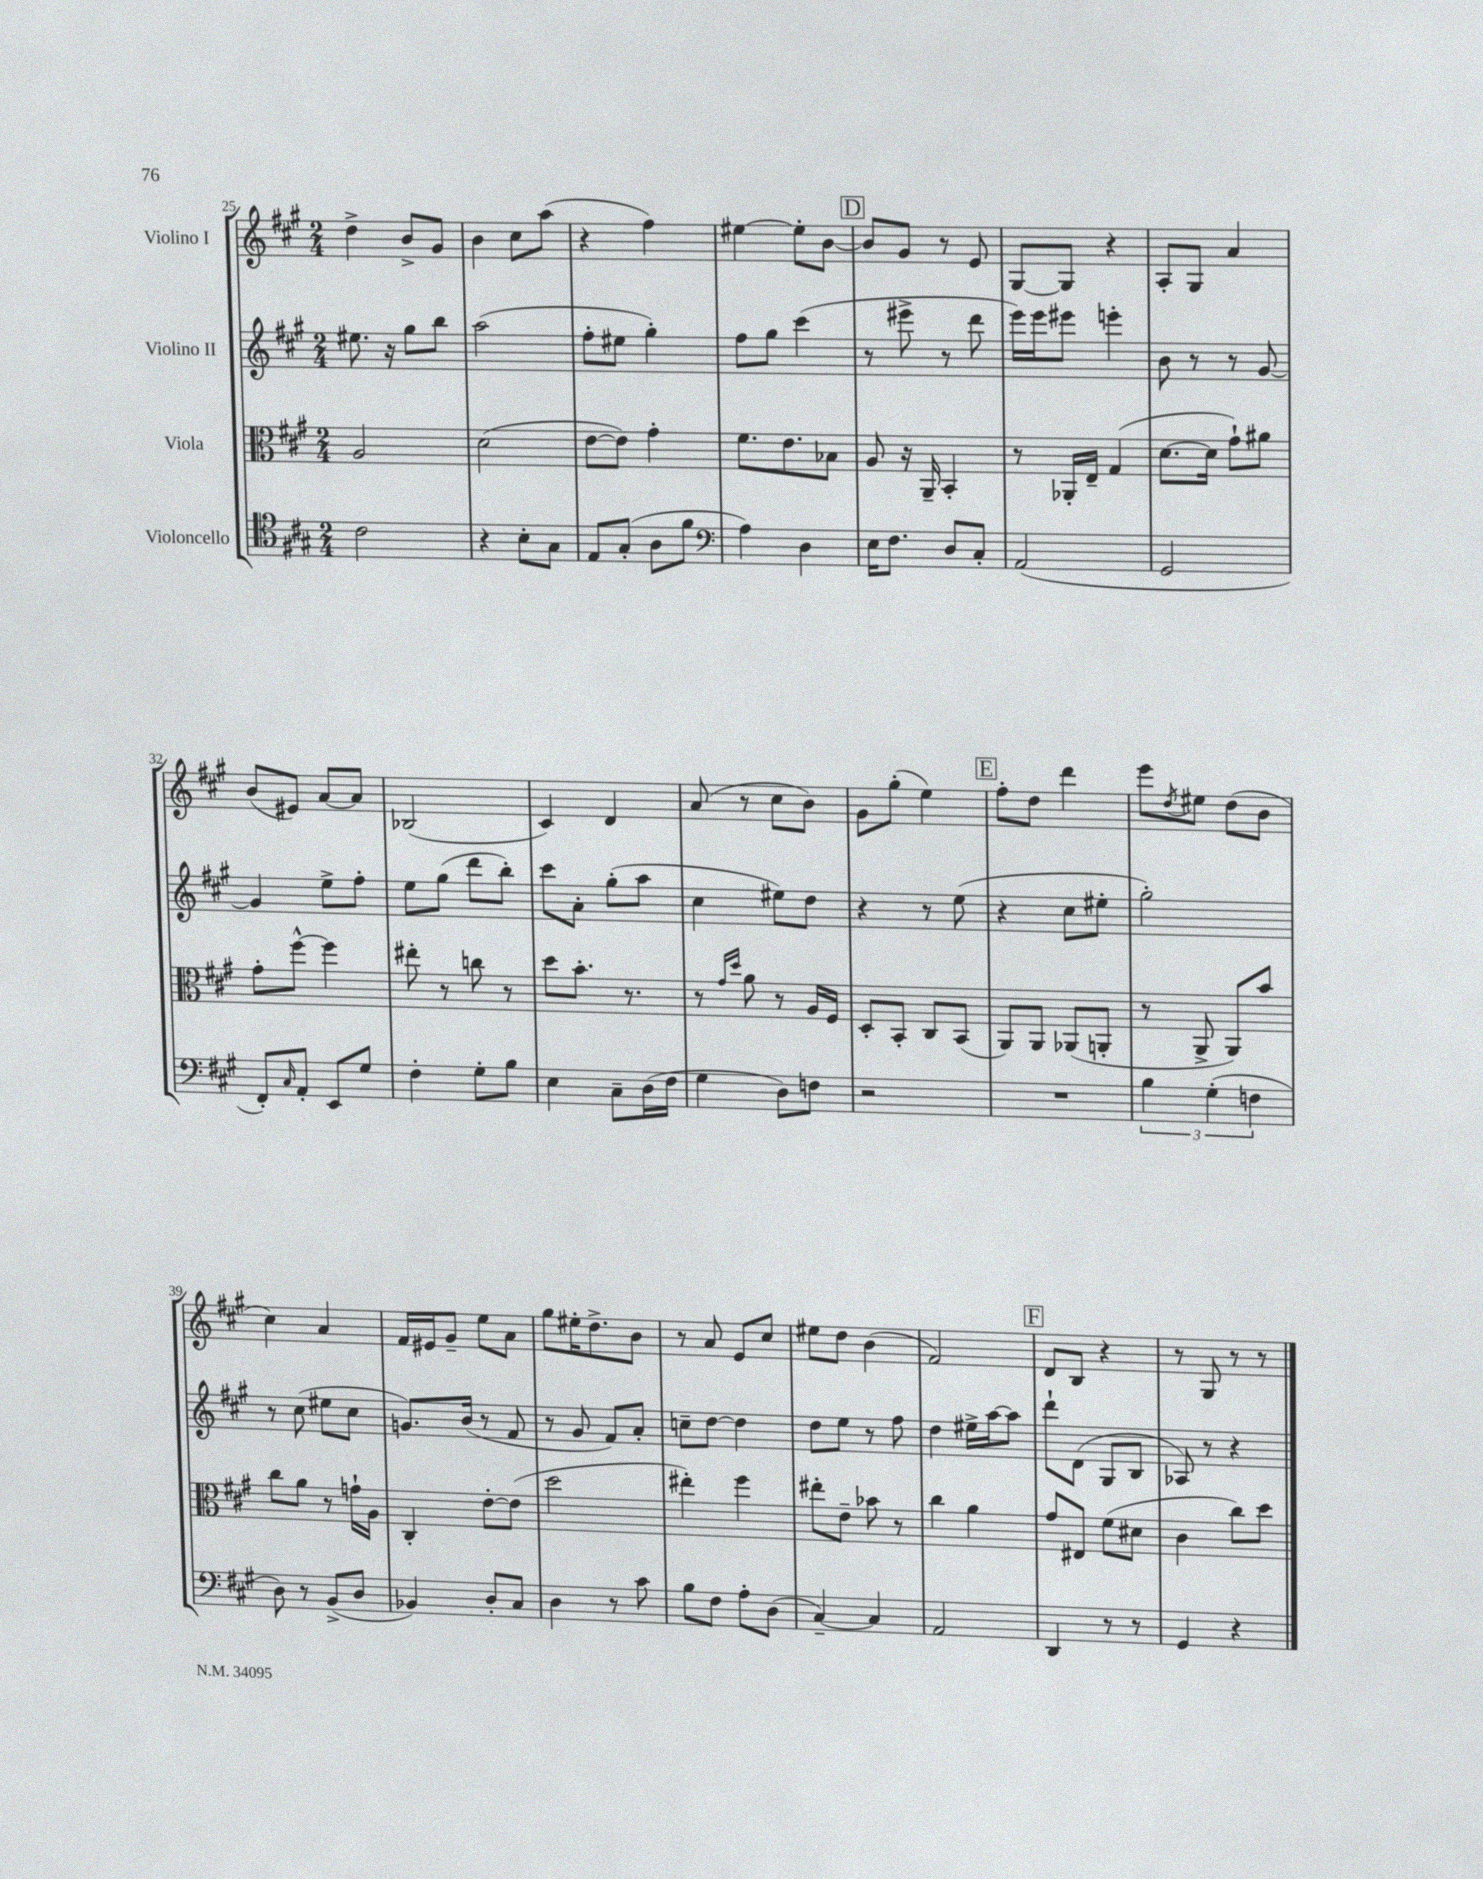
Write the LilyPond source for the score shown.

<<
\new StaffGroup <<
\new Staff = "s0" \with { instrumentName = "Violino I" } {
    \clef treble \key a \major \numericTimeSignature \time 2/4
    d''4-> b'8-> gis'8 |
    b'4 cis''8 a''8( |
    r4 fis''4) |
    eis''4~ eis''8-. b'8~ |
    \mark \markup { \box "D" } b'8 gis'8 r8 e'8 |
    gis8~ gis8 r4 |
    a8-. gis8 a'4 |
    b'8( eis'8) a'8~ a'8 |
    bes2( |
    cis'4) d'4 |
    a'8( r8 cis''8 b'8) |
    gis'8 gis''8-.( e''4) |
    \mark \markup { \box "E" } fis''8-. d''8 d'''4 |
    e'''8 \acciaccatura { d''8 } eis''8 d''8( b'8 |
    cis''4) a'4 |
    fis'16 eis'16 gis'8-- e''8 a'8 |
    gis''8 eis''16-. d''8.-> b'8 |
    r8 a'8 e'8 cis''8 |
    eis''8 d''8 b'4( |
    fis'2) |
    \mark \markup { \box "F" } d'8 b8 r4 |
    r8 gis8 r8 r8 \bar "|." |
}
\new Staff = "s1" \with { instrumentName = "Violino II" } {
    \clef treble \key a \major \numericTimeSignature \time 2/4
    eis''8. r16 gis''8 b''8 |
    a''2( |
    fis''8-. eis''8 gis''4-.) |
    fis''8 gis''8 cis'''4( |
    \mark \markup { \box "D" } r8 eis'''8-> r8 d'''8 |
    e'''16) e'''16 eis'''8 e'''4-. |
    b'8 r8 r8 gis'8~ |
    gis'4 e''8-> fis''8-. |
    e''8 gis''8( d'''8 b''8-.) |
    cis'''8 a'8-. gis''8-.( a''8 |
    cis''4 eis''8) d''8 |
    r4 r8 e''8( |
    \mark \markup { \box "E" } r4 cis''8 eis''8-. |
    gis''2-.) |
    r8 cis''8( eis''8 cis''8 |
    g'8.) b'16( r8 fis'8 |
    r8 gis'8 fis'8) a'8-. |
    c''8-- d''8~ d''4 |
    d''8 e''8 r8 fis''8 |
    d''4 eis''16-> a''16~ a''8 |
    \mark \markup { \box "F" } d'''8-! d'8( gis8 b8 |
    aes8) r8 r4 \bar "|." |
}
\new Staff = "s2" \with { instrumentName = "Viola" } {
    \clef alto \key a \major \numericTimeSignature \time 2/4
    a2 |
    d'2( |
    e'8~ e'8) gis'4-. |
    fis'8. e'8. bes8 |
    \mark \markup { \box "D" } a8 r16 a,16-- b,4-. |
    r8 aes,16-. e16-- gis4( |
    d'8.~ d'16 gis'8-!) ais'8 |
    gis'8-. fis''8~-^ fis''4 |
    eis''8-. r8 c''8 r8 |
    d''8 b'8.-. r8. |
    r8 \grace { gis'16 d''16 } a'8 r8 a16 fis16 |
    d8-. b,8-. cis8 b,8( |
    \mark \markup { \box "E" } a,8) a,8 aes,8( a,8-. |
    r8 a,8-> a,8) b'8 |
    cis''8 a'8 r8 g'16-! a16 |
    cis4-. e'8~-. e'8( |
    d''2 |
    eis''4-.) fis''4 |
    eis''8-. e'8-- bes'8 r8 |
    cis''4 a'4 |
    \mark \markup { \box "F" } gis'8 eis8 fis'8( dis'8 |
    cis'4 cis''8) d''8 \bar "|." |
}
\new Staff = "s3" \with { instrumentName = "Violoncello" } {
    \clef tenor \key a \major \numericTimeSignature \time 2/4
    cis'2 |
    r4 b8-. gis8 |
    e8 gis8-.( a8 fis'8 |
    \clef bass a4) d4 |
    \mark \markup { \box "D" } e16 fis8. d8 cis8-. |
    a,2( |
    gis,2 |
    fis,8-.) \grace { cis16 } a,8-. e,8 gis8 |
    fis4-. gis8-. b8 |
    e4 cis8-- d16( fis16 |
    gis4 d8) f8 |
    r2 |
    \mark \markup { \box "E" } R2 |
    \tuplet 3/2 { b4 gis4-.( f4 } |
    d8) r8 b,8->( d8 |
    bes,4) d8-. cis8 |
    d4 r8 cis'8 |
    b8 fis8 a8-. d8( |
    cis4~--) cis4 |
    a,2 |
    \mark \markup { \box "F" } d,4 r8 r8 |
    gis,4 r4 \bar "|." |
}
>>
>>
\layout { \context { \Score currentBarNumber = #25 } }
